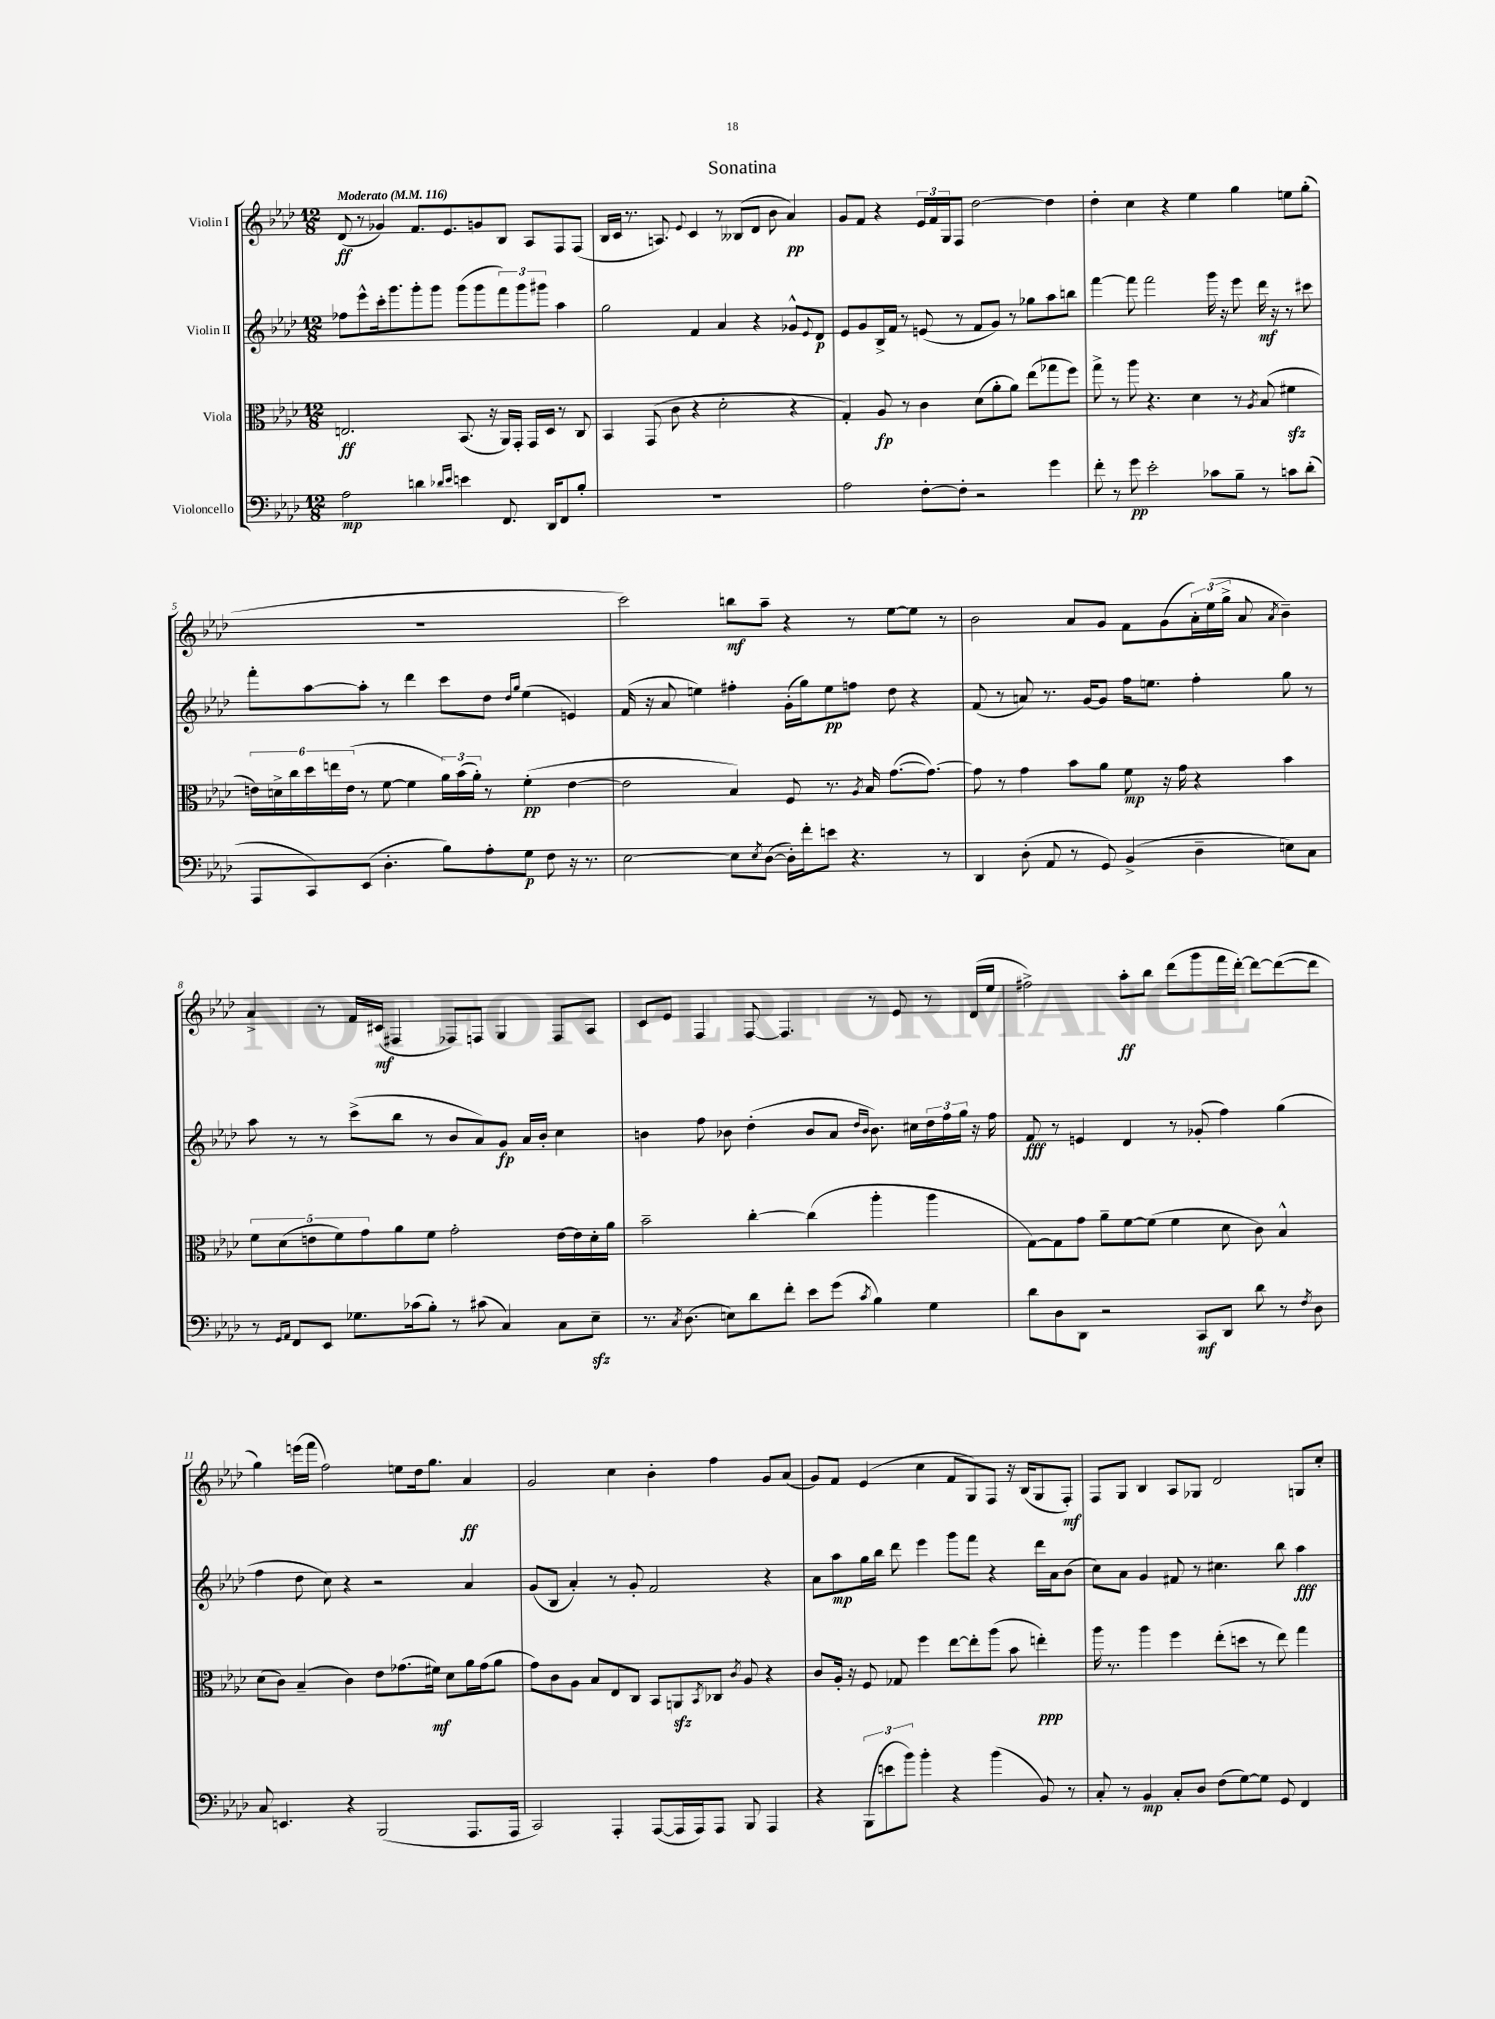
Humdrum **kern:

**kern	**kern	**kern	**kern
*staff4	*staff3	*staff2	*staff1
*clefF4	*clefC3	*clefG2	*clefG2
*k[b-e-a-d-]	*k[b-e-a-d-]	*k[b-e-a-d-]	*k[b-e-a-d-]
*M12/8	*M12/8	*M12/8	*M12/8
*MM116	*MM116	*MM116	*MM116
2A-	2.E	8ff-	(8d-
.	.	8eee-^^	8r
.	.	16ccc'	4g-)
.	.	8.ggg	.
4d	.	8ggg'	8.f
.	.	8ggg	.
.	.	.	8.e-
16qqd-	.	.	.
16qqe-	.	.	.
4e	(8.BB-	(8ggg	.
.	.	8ggg	8g
.	16r	.	.
8.FF	16AA-)	12fff)	8B-
.	16GG'	.	.
.	.	12ggg	.
.	16GG	.	8A-
.	.	12ggg#	.
16DD-	16D-	.	.
8FF	8r	4aa-	8F
8B-'	8C	.	(8F
=	=	=	=
1.r	4BB-	2gg	16B-
.	.	.	16c
.	.	.	8.r
.	(8GG	.	.
.	.	.	8.A)
.	8c	.	.
.	.	.	8qqe-
.	4r	4f	4c
.	2d-'	4a-	8r
.	.	.	(8B--
.	.	4r	8d-
.	.	.	8b-
.	4r	8g-^^	4a-)
.	.	8qqe-	.
.	.	8d-	.
=	=	=	=
2A-	4G')	8e-	8g
.	.	8g	8f
.	8A-	16B-^	4r
.	.	16f	.
.	8r	8r	.
[8F'	4c	(8e	24e-
.	.	.	24f
.	.	.	24G
8F']	.	8r	8F
2r	(8d-	8f	[2dd-
.	8a-'	8g)	.
.	8a-)	8r	.
.	(8ee-	8gg-	.
4g	8gg-	8aa-	4dd-]
.	8ff)	8bb	.
=	=	=	=
8f'	8gg^	[4fff	4dd-'
8r	8r	.	.
8g	8aa-	8fff]	4cc
2e-'	4.r	2fff	.
.	.	.	4r
.	4d-	.	4ee-
8c-	.	16ggg	.
.	.	16r	.
8B-~	8r	8eee-	4gg
.	8qA-	.	.
8r	(8B-	16ddd-	.
.	.	16r	.
8c	4f#	8r	8ee
(8d-'	.	8ccc#	(8gg'
=	=	=	=
8AAA-	24e)	8fff'	1.r
.	24d^	.	.
.	24cc	.	.
8CC)	24dd-	[8aa-	.
.	24ee	.	.
.	(24e	.	.
(8EE-	8r	8aa-']	.
4.D-'	[8f	8r	.
.	4f]	4ddd-	.
8B-)	24a-)	8ccc	.
.	(24b-	.	.
.	24a-')	.	.
8A-'	8r	8dd-	.
.	.	16qqdd-	.
.	.	16qqgg	.
8G	(4f'	(4ee-	.
8F	.	.	.
16r	[4e	4e)	.
8.r	.	.	.
=	=	=	=
[2E-	2e]	(16f	2ccc)
.	.	16r	.
.	.	8a-	.
.	.	4ee)	.
8E-]	4B-)	4ff#'	8bb
8qE-	.	.	.
([8D-	.	.	8aa-~
16D-'])	8F	(16g'	4r
16f'	.	16gg)	.
8e	8.r	8ee	.
4.r	.	8ff	8r
.	8qA-	.	.
.	16B-	.	.
.	([8.g	8dd-	[8ee-
.	.	4r	8ee-]
.	8.g_)	.	.
8r	.	.	8r
=	=	=	=
4DD-	8g]	(8f	2b-
.	8r	8r	.
(8D-'	4g	8a)	.
8AA-	.	8.r	.
8r	8b-	.	8a-
.	.	[16g	.
8GG)	8a-	8g]	8g
(4BB-^	8f	16ff	8f
.	.	8.ee	.
.	16r	.	(8g
.	16g	.	.
4D-~	4r	4ff'	24a-')
.	.	.	(24ee-
.	.	.	24gg^
.	.	.	8a-
.	.	.	8qa-
8E)	4b-	8gg	4b-~)
8C	.	8r	.
=	=	=	=
8r	10f	8aa-	4a-^
.	(10d-	.	.
16qqGG	.	.	.
16qqAA-	.	.	.
8FF	.	8r	.
.	10e	.	.
8EE-	.	8r	8r
.	10f)	.	.
8.G-	.	(8ccc^	16f
.	10g	.	.
.	.	.	(16c#
.	8a-	8bb-	4F#
(16c-	.	.	.
8B-')	8f	8r	.
8r	2g'	8b-	8F-)
(8c#	.	8a-)	8F
4C)	.	8g	4G
.	.	16a-	.
.	.	16b-'	.
8C	[16e	4cc	8F
.	16e]	.	.
8E-~	16d-'	.	8A-
.	16a-	.	.
=	=	=	=
8.r	2b-~	4b	8c
.	.	.	8e-
8qC	.	.	.
(8.D-	.	.	.
.	.	8ff	4F
8E)	.	8b-	.
8d-	[4cc'	(4dd-'	[8F
8f'	.	.	4.F]
8e-	(4cc]	8b-	.
(8g	.	8a-	.
.	.	16qqdd-	.
8qc	.	16qqb-	.
4B-)	4aa-'	8.b-)	8r
.	.	.	8e-
.	.	16cc#	.
4G	4aa-	24dd-	8r
.	.	24ff	.
.	.	24gg	.
.	.	16r	(16d-
.	.	16ff	16ee-
=	=	=	=
8d-	[8G)	8f	2ff#^)
8D-	8G]	8r	.
8DD-	8g	4e	.
2r	8a-~	.	.
.	[8f	4d-	8aa-'
.	(8f]	.	8bb-
.	4f	8r	(8ddd-
8CC	.	(8g-'	8ggg
8DD-	8d-	4ff)	16fff
.	.	.	[16ddd-')
8d-	8c)	.	8ddd-_
8r	4B-^^	(4gg	(8ddd-_
8qF	.	.	.
8D-	.	.	8ddd-]
=	=	=	=
8C	(8d-	4ff	4gg)
4.EE	8c)	.	.
.	(4B-~	8dd-	(16eee
.	.	.	16fff
.	.	8cc)	2ff)
4r	4c)	4r	.
(2BBB-	8e-	2r	.
.	(8.g-	.	8ee
.	.	.	16dd-
.	16f#)	.	8.gg
.	8d-	.	.
8.AAA-	16a-	4a-	4a-
.	(16g-	.	.
.	8a-	.	.
16AAA-	.	.	.
=	=	=	=
2CC)	8g)	(8g	2g
.	8c	8B-	.
.	8A-	4a-')	.
.	8B-	.	.
4AAA-'	8E-	8r	4cc
.	8C	8g'	.
([8AAA-	8BB-	2f	4b-'
16AAA-]	8AA	.	.
16AAA-)	.	.	.
.	8qBB-	.	.
8AAA-	8C-	.	4ff
.	8qc	.	.
8BBB-	8A-	.	.
4AAA-	4r	4r	8g
.	.	.	(8a-
=	=	=	=
4r	8c	8a-	8g)
.	16A-'	8aa-	8f
.	16r	.	.
(12BBB-	8F	16gg	(4e-
.	.	16bb-	.
12e	.	.	.
.	8G-	8ddd-	.
12b-)	.	.	.
4b-'	4ff	4eee-	4cc
4r	[8ee-	8ggg	8f
.	8ee-']	8fff	8G)
(4b-	(8aa-	4r	8F
.	8b-	.	16r
.	.	.	(16B-
8BB-)	4ee')	16ddd-	8G
.	.	16a-	.
8r	.	(8b-	8F')
=	=	=	=
8C'	16aa-	8cc)	8F
.	8.r	.	.
8r	.	8a-	8G
4BB-	4aa-	4g	4B-
8C'	4ff	8f#	8A-
8D-	.	8r	8G-
(8F	(8ee-'	4.cc#	2d-
[8G)	8dd	.	.
8G]	8r	.	.
8GG	8ee-)	8bb-	.
4FF	4gg	4aa-	8G
.	.	.	8cc'
==	==	==	==
*-	*-	*-	*-
